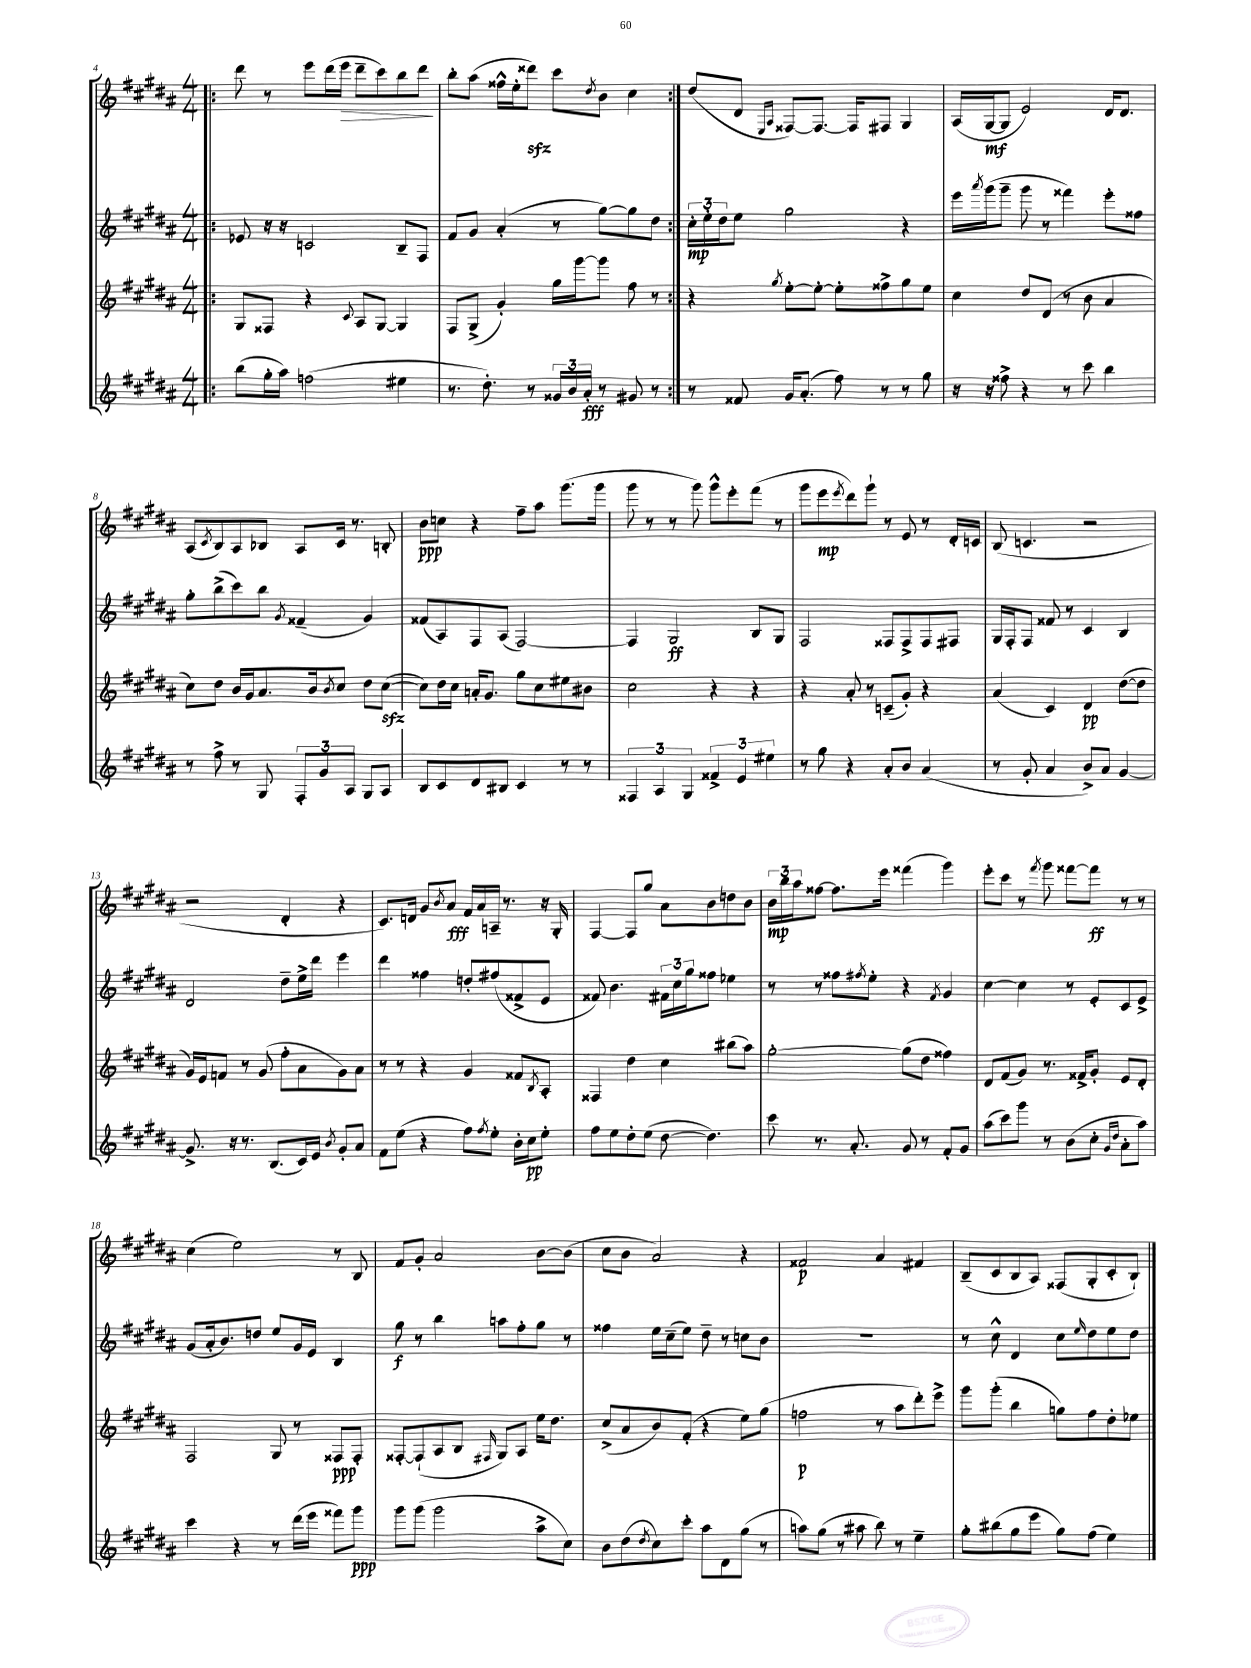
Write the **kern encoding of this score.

**kern	**kern	**kern	**kern
*staff4	*staff3	*staff2	*staff1
*clefG2	*clefG2	*clefG2	*clefG2
*k[f#c#g#d#a#]	*k[f#c#g#d#a#]	*k[f#c#g#d#a#]	*k[f#c#g#d#a#]
*M4/4	*M4/4	*M4/4	*M4/4
=!|:	=!|:	=!|:	=!|:
(8bb\L	8G#/L	8e-/	8ddd#\
16gg#'\L	8F##/J	16r	8r
16aa#\JJ)	.	16r	.
(2ff\	4r	2c/	8eee\L
.	.	.	(16ddd#\L
.	.	.	16eee\JJ
.	8qqc#/	.	.
.	8A#/L	.	8ddd#~\L
.	[8G#/J	.	8ccc#\)
4ee#\	4G#/]	8B~/L	8bb\
.	.	8F#/J	8ddd#\J
=	=	=	=
8.r	8F#/L	8f#/L	8bb'\L
.	(8G#^/J	8g#/J	(8aa#\J
8.dd#'\)	.	.	.
.	4g#'/)	(4a#'/	16ff##^^\LL
.	.	.	16ee'\J
8r	.	.	8ddd##\J)
24g##/LL	16gg#\LL	8r	8ccc#\L
24b/	.	.	.
.	[16ggg#\J	.	.
24a#'/JJ	.	.	.
.	.	.	8qdd#/
8r	8ggg#\]J	[8gg#\L)	8b\J
8g#/	8ff#\	8gg#\]	4cc#\
8r	8r	8dd#\J	.
=:|!	=:|!	=:|!	=:|!
8r	4r	24cc#'\LL	(8dd#/L
.	.	24ee'\	.
.	.	24dd#\J	.
8f##/	.	8ee\J	8d#/J
.	.	.	16qqE/LL
.	8qgg#/	.	16qqA#/JJ
16g#/LK	[8ee'\L	2gg#\	[8F##/L)
(8.a#'/J	.	.	.
.	8ee'\_J	.	8.F##/_J
8ff#\)	8ee'\]L	.	.
.	.	.	16F##/]LK
8r	8ff##^\	.	8F#/J
8r	8gg#\	4r	4G#/
8gg#\	8ee\J	.	.
=	=	=	=
16r	4cc#\	16eee\LL	(16A#/LL
.	.	8qaaa#/	.
16r	.	(16ggg#\J	[16G#/J
8ff##^\	.	8ggg#~\J	8G#/]J
4r	8dd#/L	8ggg#\	2e/)
.	(8d#/J	8r	.
8r	8r	4fff##\)	.
8ccc#\	8b\	.	.
4bb\	4a#/	8eee'\L	16d#/LK
.	.	.	8.d#/J
.	.	8ff##\J	.
=	=	=	=
8r	8cc#\L)	8gg#'\L	(8A#/L
.	.	.	8qc#/
8ff#^\	8dd#\J	(8bb^\	8B/)
8r	16b/LL	8ccc#\)	8A#/
.	16g#/J	.	.
8G#/	8.a#/	8bb\J	8B-/J
.	.	8qg#/	.
12F#'/L	.	(4f##~/	8A#/L
.	16b/k	.	.
12g#/	.	.	.
.	8qb/	.	.
.	8cc#/J	.	16c#/Jk
12A#/J	.	.	.
.	.	.	8.r
8G#/L	8dd#\L	4g#/)	.
8A#/J	([8cc#\J	.	8B'/
=	=	=	=
8B/L	8cc#\]L)	(8f##/L	8b\L
8c#/	16dd#\L	8A#/)	8cc\J
.	16cc#\JJ	.	.
8d#/	16a'/LK	8F#/	4r
.	8.g#/J	.	.
8B#/J	.	(8A#/J	.
4c#/	8gg#\L	[2F#/)	8ff#~\L
.	8cc#\	.	8aa#\J
8r	8ee#\	.	(8.ggg#\L
8r	8b#\J	.	.
.	.	.	16ggg#\Jk
=	=	=	=
6F##/	2cc#\	4F#/]	8ggg#\
.	.	.	8r
6A#/	.	.	.
.	.	2G#/	8r
6G#/	.	.	.
.	.	.	8ggg#\)
6f##^/	4r	.	8ggg#^^\L
.	.	.	8eee'\
6e/	.	.	.
.	4r	8B/L	(8fff#\J
6ee#\	.	.	.
.	.	8G#/J	8r
=	=	=	=
8r	4r	2F#/	8ggg#\L
8gg#\	.	.	8eee\
.	.	.	8qeee/
4r	8a#'/	.	8ddd#\)
.	8r	.	8ggg#`\J
8a#'/L	(8c~/L	8F##/L	8r
8b/J	8g#'/J)	8F##^/	8e/
(4a#/	4r	8F##/	8r
.	.	8F#/J	16d#'/LL
.	.	.	16c/JJ
=	=	=	=
8r	(4a#/	16G#/LL	(8B/
.	.	16F#'/J	.
8g#'/	.	8F#/J	4.c/
4a#/	4c#/)	8f##/	.
.	.	8r	.
8b^/L)	4d#/	4c#/	2r
8a#/J	.	.	.
[4g#/	([8dd#\L	4B/	.
.	8dd#\]J	.	.
=	=	=	=
8.g#^/]	16g#/LL)	2d#/	2r
.	16e/J	.	.
.	8f/J	.	.
16r	.	.	.
8.r	8r	.	.
.	(8g#/	.	.
(8.B/L	.	.	.
.	8ff#'\L	8dd#~\L	4d#'/
16c#/L)	8a#\	16ee^\L	.
16e/JJ	.	16ddd#\JJ	.
8qb/	.	.	.
8g#'/L	8g#\)	4eee\	4r
8a#/J	8a#\J	.	.
=	=	=	=
8f#\L	8r	4ddd#\	8.c#/L)
(8ee\J	8r	.	.
.	.	.	16d/Jk
4r	4r	4ff##\	8g#/L
.	.	.	8qb/
.	.	.	8a#/J
8ff#\L)	4g#/	8dd'/L	16f#/LL
.	.	.	16a#/
8qff#/	.	.	.
8ee'\J	.	(8ff#/	16A~/JJ
.	.	.	8.r
16b'\LL	8f##/L	8f##^/	.
16cc#\J	.	.	.
.	8qB/	.	.
8ee'\J	8A#'/J	8e/J	16r
.	.	.	16G#'/
=	=	=	=
8ff#\L	4F##/	8f##/)	[4F#/
8ee\	.	4.b\	.
8dd#'\	4dd#\	.	8F#/]L
(8ee\J	.	.	8gg#/J
[8dd#\	4cc#\	24f#\LL	8a#\L
.	.	24cc#\	.
.	.	24gg#\J	.
4.dd#\])	.	8ff##\J	8b\
.	(8bb#\L	4ee-\	8dd\
.	8aa#\J)	.	8b\J
=	=	=	=
8ccc#\	[2gg#'\	8r	24b\LL
.	.	.	24bb\
.	.	.	24aa#\J
8.r	.	8r	[8ff##\J
.	.	8ff##\L	8.ff##\]L
8.a#'/	.	.	.
.	.	8qff#/	.
.	.	8ee'\J	.
.	.	.	16eee\Jk
8g#/	(8gg#\]L	4r	(4fff##\
8r	8dd#\J	.	.
.	.	8qf#/	.
8f#'/L	4ff##\)	4g#/	4ggg#\)
8g#/J	.	.	.
=	=	=	=
(8aa#\L	8d#/L	[4cc#\	8eee'\L
8ccc#\)	(8f#/	.	8ccc#\J
8ggg#\J	8g#/J)	4cc#\]	8r
.	.	.	8qfff#/
8r	8.r	.	8ggg#\
(8b\L	.	8r	[8fff##\L
.	16f##^/LK	.	.
8cc#'\J	8g#'/J	8e'/L	8fff##\]J
16qqg#/LL	.	.	.
16qqdd#/JJ	.	.	.
8a#'\L	8e/L	8c#/	8r
8aa#\J)	8d#'/J	8e^/J	8r
=	=	=	=
4ccc#\	2F#/	(8g#/L	(4cc#\
.	.	16a#'/k	.
.	.	8.b/)	.
4r	.	.	2ee\)
.	.	8dd/J	.
8r	8G#/	8ee/L	.
(16ddd#\LL	8r	16g#/L	.
16eee\JJ	.	16e/JJ	.
8fff##\L)	8F##/L	4B/	8r
8ggg#\J	8F##'/J	.	8B/
=	=	=	=
8ggg#\L	[8F##'/L	8gg#\	8f#/L
(8ggg#\J	(8F##`/]	8r	8g#'/J
2ggg#\	8A#/	4bb\	2a#/
.	8B/J	.	.
.	16qqF#/	.	.
.	8G#/L)	8aa\L	.
.	8A#/J	8ff#'\	.
8aa#^\L	16ee\LK	8gg#\J	[8b\L
.	8.dd#\J	.	.
8cc#\J)	.	8r	(8b\]J
=	=	=	=
8b\L	(8cc#^/L	4ff##\	8cc#\L
(8dd#\	8a#/	.	8b\J
8qdd#/	.	.	.
8cc#\)	8b/)	16ee\LL	2a#/)
.	.	(16cc#~\J	.
8ccc#'\J	(8f#'/J	8ee\J)	.
8aa#\L	4r	8dd#~\	.
8d#\	.	8r	.
(8gg#\J	8ee\L)	8cc\L	4r
8r	(8gg#\J	8b\J	.
=	=	=	=
8aa\L)	2ff\	1r	2f##/
(8gg#\J	.	.	.
8r	.	.	.
8aa#\	.	.	.
8bb\)	8r	.	4a#/
8r	8aa#\L	.	.
4ee~\	8ddd#'\)	.	4f#/
.	8eee^\J	.	.
=	=	=	=
8gg#'\L	8ggg#\L	8r	(8B~/L
(8bb#\	(8ggg#'\J	8cc#^^\	8c#/
8gg#\	4bb\	4d#/	8B/
8eee\J	.	.	8A#/J)
8gg#\L)	8gg\L)	8cc#\L	(8F##/L
.	.	16qqee/	.
(8ff#\J	8ff#\	8dd#\	8G#'/
4ee\)	8dd#'\	8ee\	8c#'/
.	8ee-\J	8dd#\J	8B`/J)
==	==	==	==
*-	*-	*-	*-
